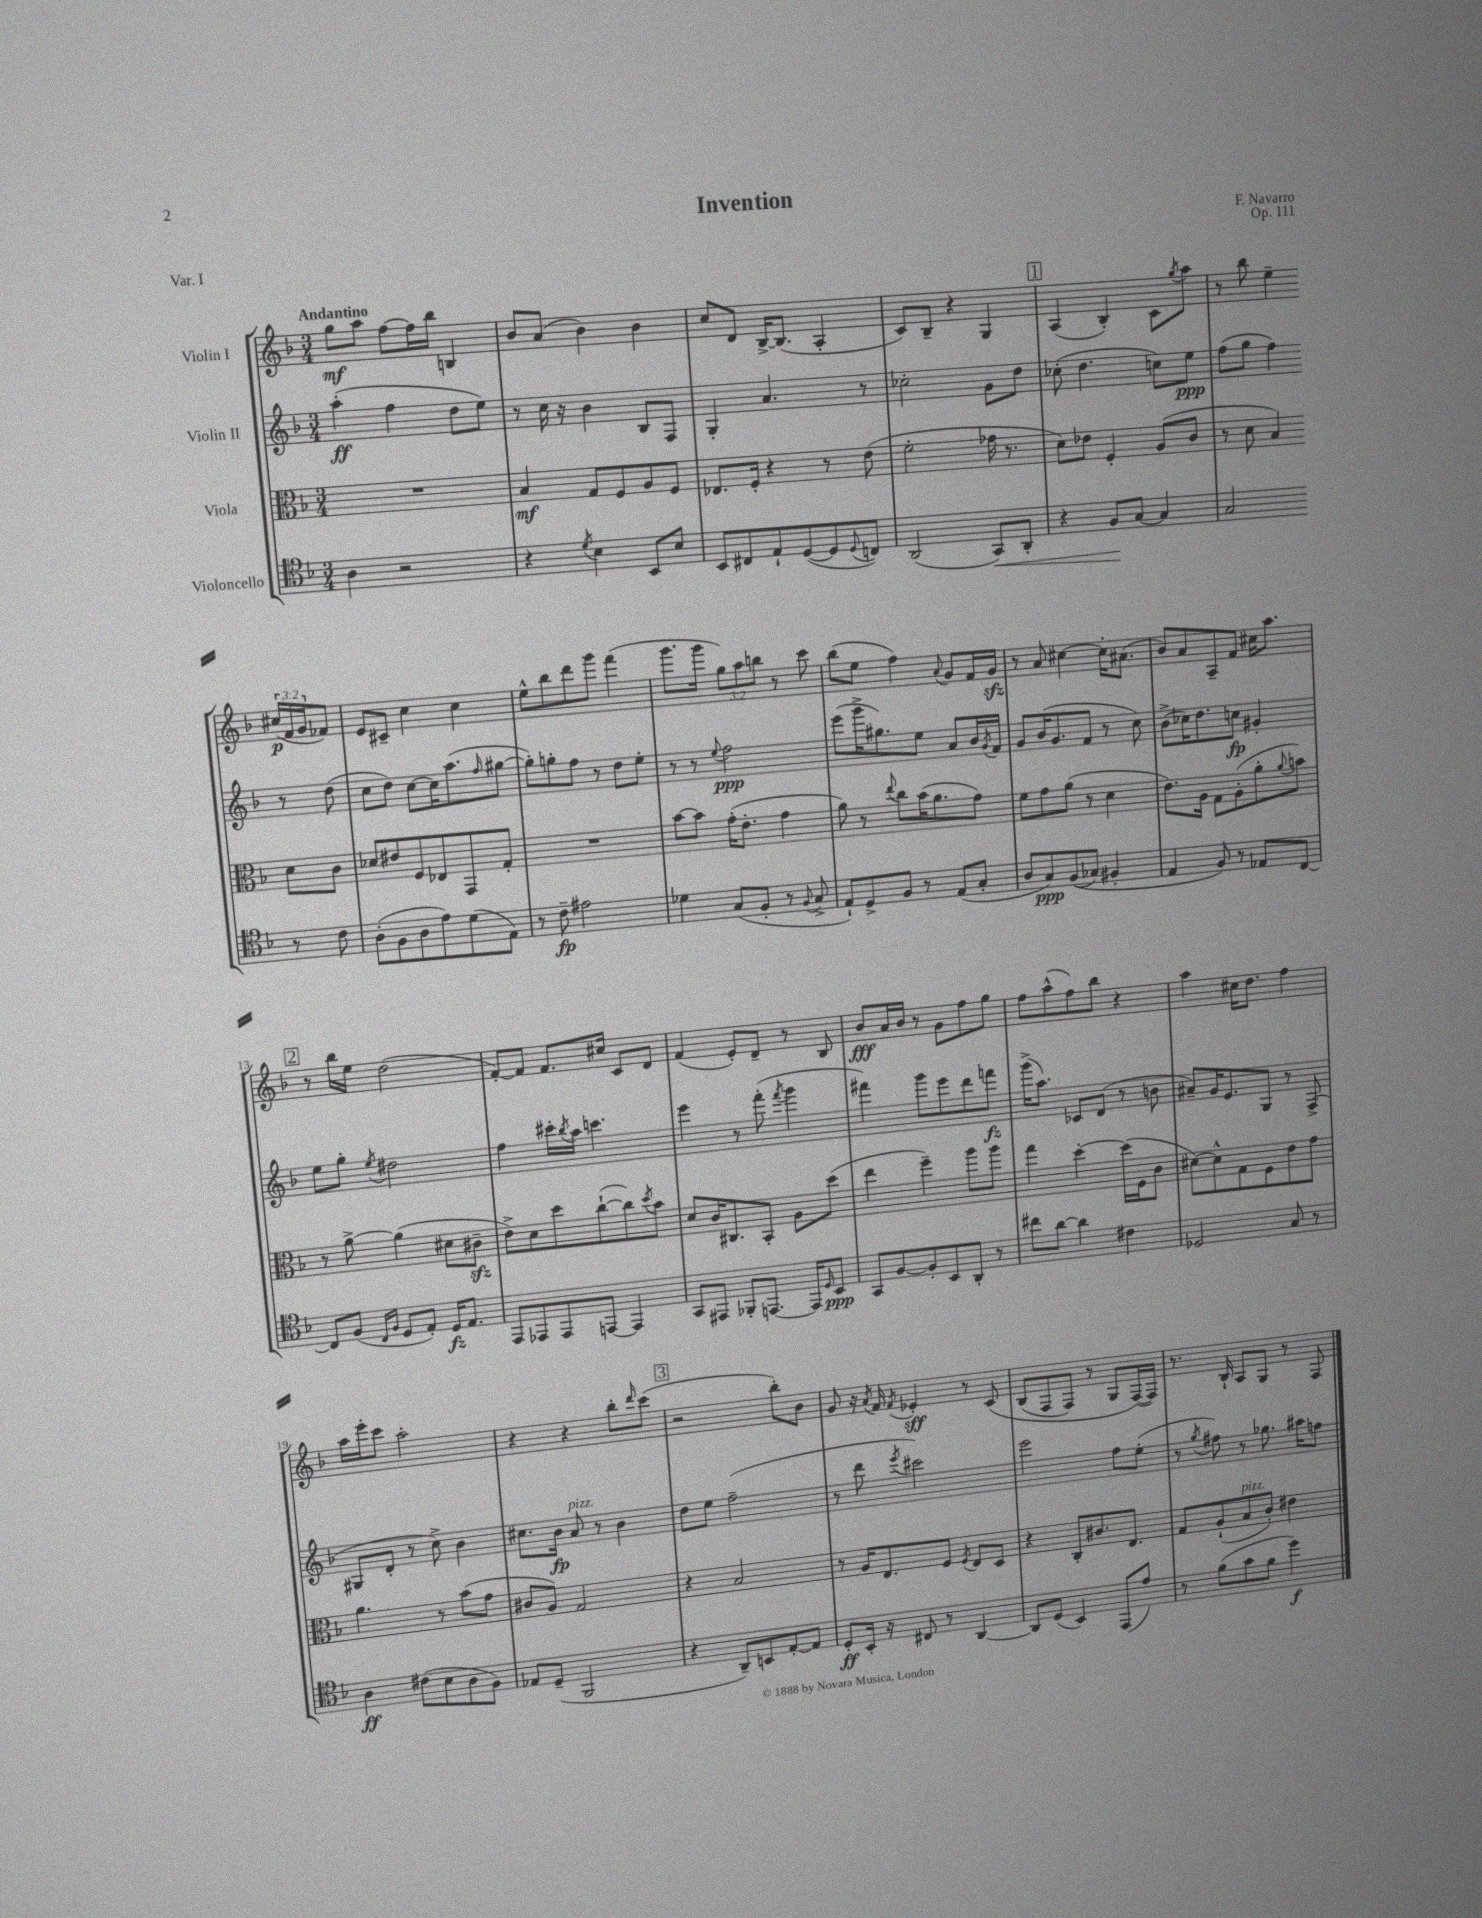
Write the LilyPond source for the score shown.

\header { title = "Invention" composer = "F. Navarro" opus = "Op. 111" piece = "Var. I" }
<<
\new StaffGroup <<
\new Staff = "s0" \with { instrumentName = "Violin I" } {
    \clef treble \key f \major \numericTimeSignature \time 3/4 \override Staff.TupletNumber.text = #tuplet-number::calc-fraction-text \tempo "Andantino"
    g''8\mf a''8 f''8~ f''16 bes''16 b4 |
    bes'8 a'8( bes'4) bes'4 |
    c''8 d'8 bes16~-> bes8.( a4-. |
    c'8) bes8-- r4 g4 |
    \mark \markup { \box "1" } a4( bes4-.) c'8 \acciaccatura { g''8 } a''8 |
    r8 bes''8 e''4-- \tuplet 3/2 { cis''16\p( f'16 g'16 } fes'8) |
    e'8 cis'8-- c''4 c''4 |
    e''8-^ bes''8 d'''8 g'''8 f'''4( |
    g'''8. g'''16 \tuplet 3/2 { g''8) a''8 b''8 } r8 c'''8 |
    bes''8( e''8 f''4) \appoggiatura { a'8 } g'8 f'16 g'16\sfz |
    r8 a'8 cis''4~ cis''16-. ais'8.( |
    bes'8) a'8 a8-- f'8 cis''16 a''8. |
    \mark \markup { \box "2" } r8 bes''16 e''16 d''2( |
    f'8~-.) f'8 f'8. cis''16 c'8 d'8 |
    f'4( e'8-.) d'8-- r8 bes8 |
    bes'8\fff a'16 bes'16 r8 g'8 f''8 g''8 |
    f''8 a''8-^( f''8) bes''8 r4 |
    a''4 cis''16 d''8. f''4 |
    a''16 e'''16-. c'''8 a''2-. |
    r4 r4 bes''8-. \grace { d'''16 } c'''8( |
    \mark \markup { \box "3" } r2 bes''8-.) bes'8 |
    g'8 r16 \acciaccatura { a'8 } f'16 \acciaccatura { f'8 } ees'4-.\sff r8 c'8\( |
    bes8( f8 f8) r8 g8 f16~(\) f16) |
    r8. bes16-! a8 g8 r8 f8 \bar "|." |
}
\new Staff = "s1" \with { instrumentName = "Violin II" } {
    \clef treble \key f \major \numericTimeSignature \time 3/4
    a''4-.\ff( f''4 d''8 e''8) |
    r8 c''16 r16 bes'4 bes8 f8 |
    g4-. a'4. r8 |
    ces''2-. g'8 d''8 |
    \mark \markup { \box "1" } ces''8-.( d''4. c''8) e''8\ppp |
    f''8( g''8 f''4) r8 d''8( |
    c''8 d''8) c''8~ c''16 a''8.( \grace { f''16 } gis''8~ |
    gis''8-.) g''8-. f''8 r8 d''8 e''8-. |
    r8 r8 \appoggiatura { e''8 } f''2\ppp |
    e'''8( g'''16-> gis''8.) e''8 a'8 bes'16 \acciaccatura { g'8 } f'16 |
    g'8 bes'16( g'8. f'8 r8 c''8) |
    bes'8->( ces''16) d''8. c''8\fp gis'4-. |
    \mark \markup { \box "2" } e''8 g''8-. \acciaccatura { e''8 } dis''2 |
    f''4 cis'''16-. \acciaccatura { bes''8 } a''16 c'''4. |
    e'''4 r8 f'''8-.( \acciaccatura { f'''8 } g'''4 |
    fis'''4) g'''8 e'''8 d'''8 f'''8\fz |
    g'''16->( a''8.) ces'8 d'8( r8 b'8 |
    ais'8--) g'16 e'8. g8 r8 f8->( |
    gis8 d'8-. r8 c''8->) bes'4 |
    cis''8. bes'16\fp a'8^\markup { \italic "pizz." } r8 bes'4 |
    \mark \markup { \box "3" } d''8 e''8 f''2--( |
    r8 d'''8 \acciaccatura { e'''8 } cis'''2) |
    e'''2 f''8 e''8-.( |
    r8 \acciaccatura { g''8 } fis''8) r8 ges''8. ais''16 f''8 \bar "|." |
}
\new Staff = "s2" \with { instrumentName = "Viola" } {
    \clef alto \key f \major \numericTimeSignature \time 3/4
    R2. |
    bes4\mf g8 f8 a8 f8 |
    ees8. f16-. r4 r8 e'8( |
    f'2-. ges'16 r8. |
    \mark \markup { \box "1" } d'8) ees'8 f4-. a8( c'8 |
    r8 d'8 bes4) d'8 c'8 |
    des'8 eis'8 f8 ees8 g,8 g8-. |
    R2. |
    bes'8~ bes'8 g'16-.( e'8.-. g'4 |
    a'8) r8 \appoggiatura { e''8 } c''8 bes'16( a'8. g'8) |
    f'8 g'8 a'8( r8 d'4 |
    e'8.) a16 g8 a8-.( a'8-. \appoggiatura { a'8 } b'8) |
    \mark \markup { \box "2" } r8 a'8~-> a'4( dis'8 cis'8--\sfz |
    e'8->) d'8 d''8 c''8~-!( c''8) \acciaccatura { d''8 } bes'8 |
    d'8 c'16 cis8. bes,8-. a8 d''8( |
    e''4 f''4--) a''8 a''8 |
    g''4 d''4~-. d''16( f16 c'8 |
    dis'8~) dis'8-^ g8 f8 e'8 g'8 |
    a'4. r8 bes'8( g'8 |
    cis'8 a8) g2 |
    \mark \markup { \box "3" } r4 bes2 |
    r8 a16 e8. f8 \acciaccatura { f8 } e8 d8 |
    r4 c8-. cis'8. e8. |
    g8 a8-!( bes8^\markup { \italic "pizz." } c'8-.) eis'4 \bar "|." |
}
\new Staff = "s3" \with { instrumentName = "Violoncello" } {
    \clef tenor \key f \major \numericTimeSignature \time 3/4
    a4 r2 |
    r4 \acciaccatura { d'8 } bes4 bes,8 bes8 |
    bes,8 cis8 e8-! d8~( d8 \appoggiatura { d8 } c8) |
    a,2( g,8\<) a,8-. |
    \mark \markup { \box "1" } r4 f8\! g8~ g4 |
    g2 r8 c'8 |
    a8-.( f8 a8 e'8) d'8( e8) |
    r8 c'8--\fp eis'2 |
    des'4 g8( f8-. r8 \appoggiatura { f8 } g8-> |
    e8-!) d8-> f8 r8 e8( g8-. |
    a8 g8\ppp) f8(\( ges8) fis4-. |
    e4 f8\) r8 ees8 c8~ |
    \mark \markup { \box "2" } c8 f8( \grace { c16 f16 } d8 e8-.) d16\fz e8. |
    e,8 ees,8 ees,8 e,8~ e,4 |
    g,8 eis,8 fes,8-. e,8.~ e,16 \grace { d16 } bes,8\ppp |
    g,8 f8~ f8-. bes,8 a,8-. r8 |
    cis''8 a'8~ a'4 cis'4 |
    des2 g8 r8 |
    a4\ff cis'8( bes8 a8 f8) |
    ees8 d8--( f,2 |
    \mark \markup { \box "3" } r4 a,8--) b,8 e8~-. e8 |
    d8-.\ff bes,16-. r16 cis8 r8 a,4~ |
    a,8 d8( bes,4) e,8( e'8) |
    r8 f'8( g'8 f'8 d''4\f) \bar "|." |
}
>>
>>
